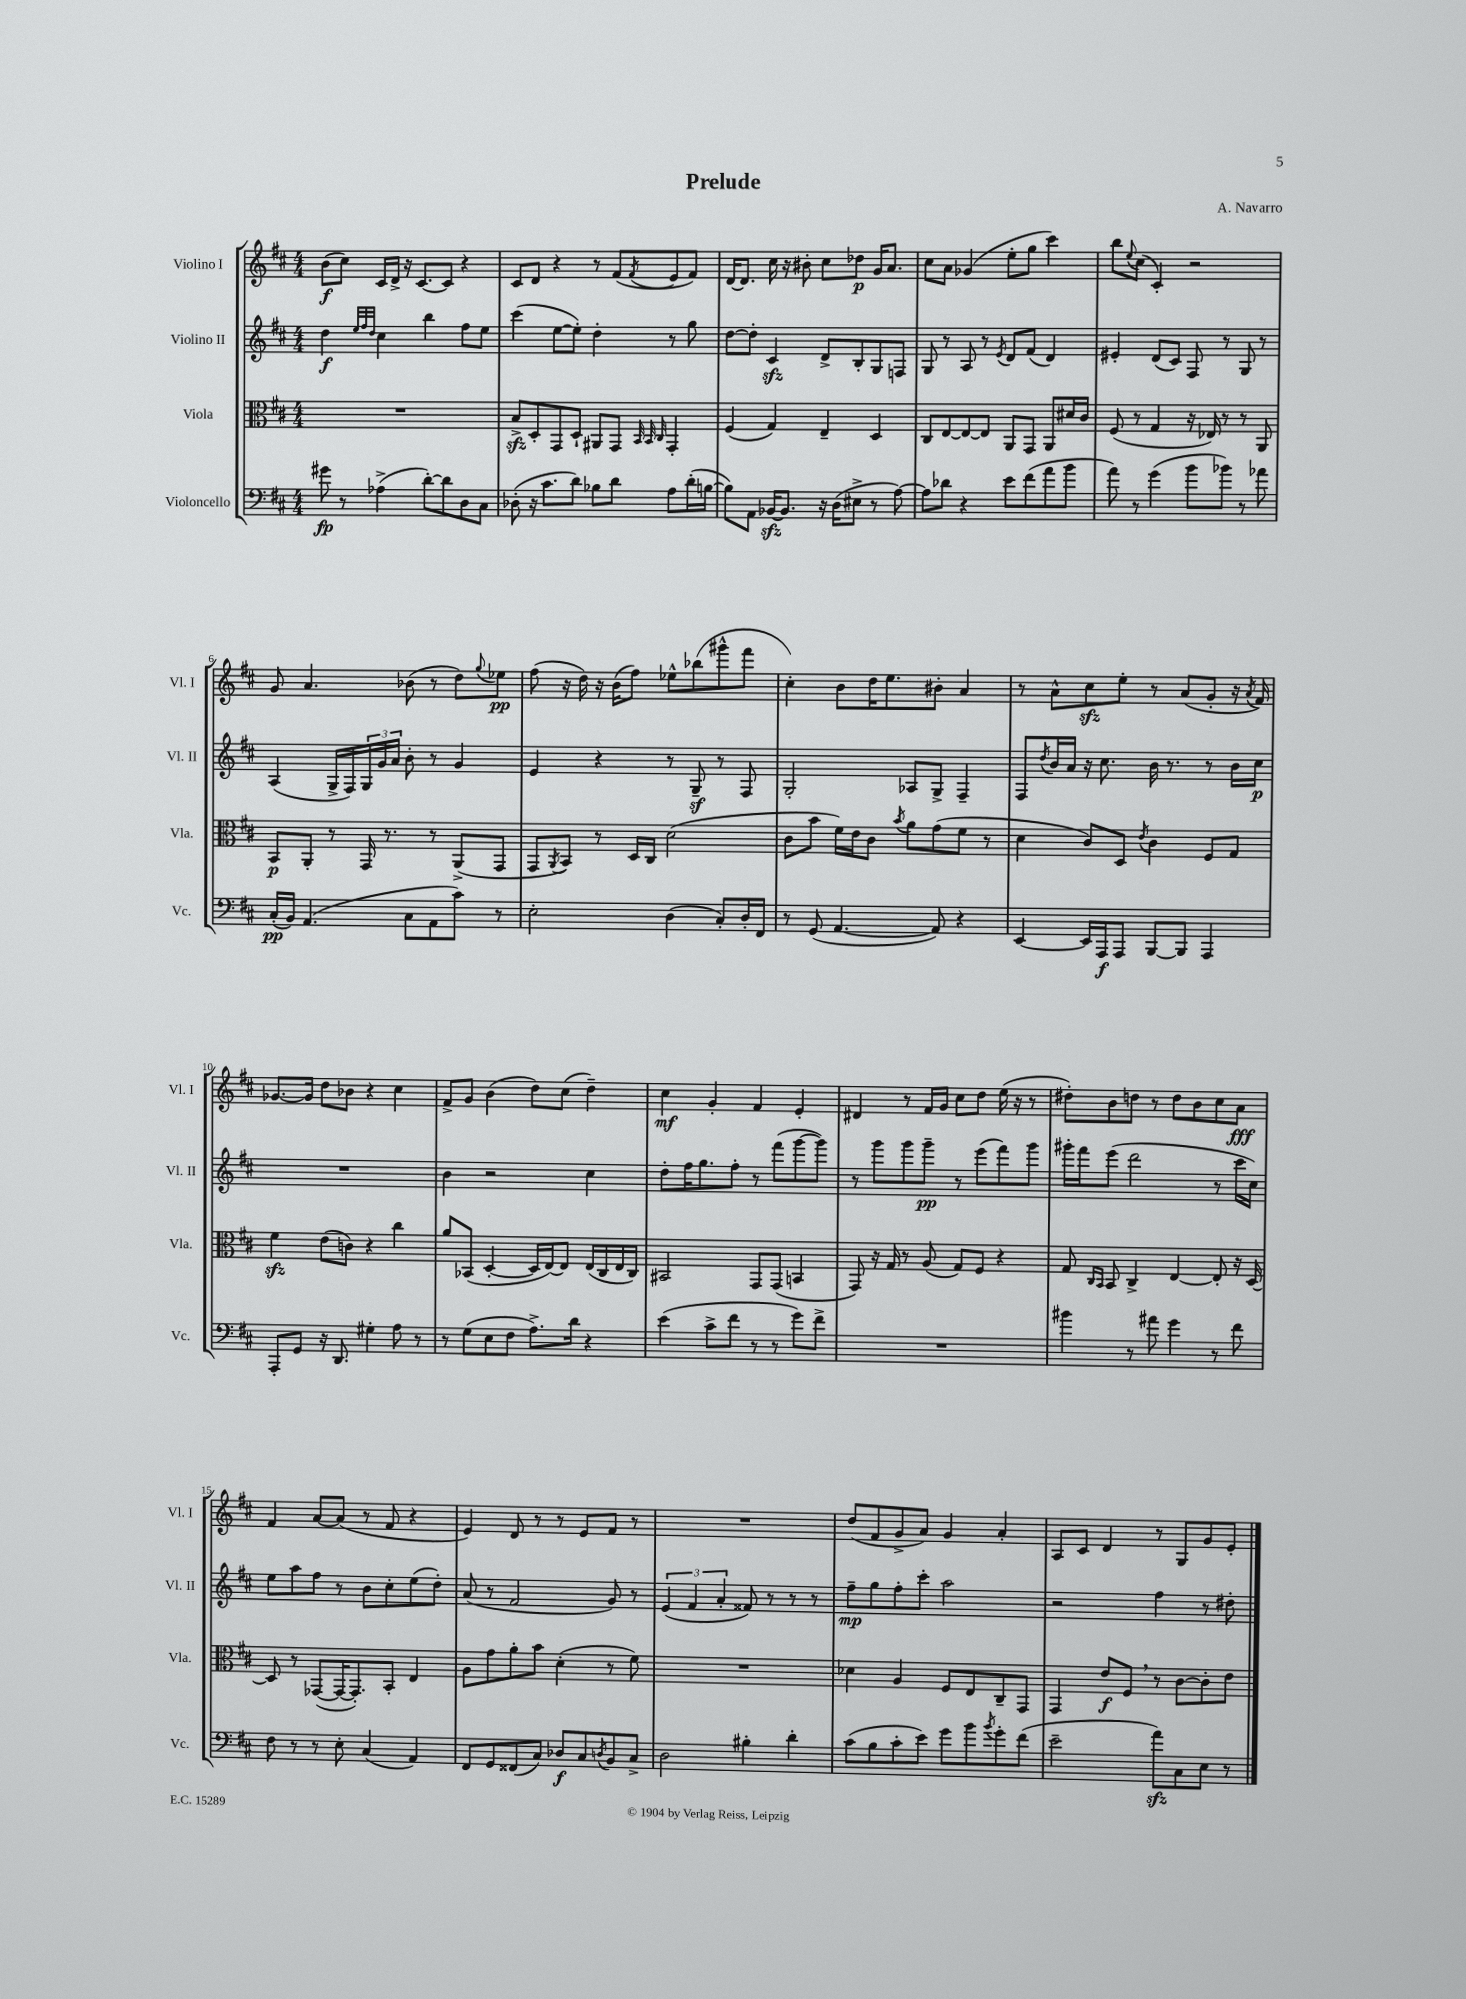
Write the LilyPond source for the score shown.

\header { title = "Prelude" composer = "A. Navarro" }
<<
\new StaffGroup <<
\new Staff = "s0" \with { instrumentName = "Violino I" shortInstrumentName = "Vl. I" } {
    \clef treble \key d \major \numericTimeSignature \time 4/4
    b'8\f( cis''8) cis'16 d'16-> r16 cis'8.~ cis'8 r4 |
    cis'8 d'8 r4 r8 fis'8( \acciaccatura { fis'8 } e'8 fis'8) |
    d'16~ d'8. cis''16 r16 bis'8-. cis''8 des''8\p g'16 a'8. |
    cis''8 a'8 ges'4( e''8-. g''8 cis'''4) |
    b''8 \appoggiatura { e''8 } cis''8( cis'4-.) r2 |
    g'8 a'4. bes'8( r8 d''8) \appoggiatura { g''8 } ees''8\pp |
    fis''8( r16 d''16) r16 b'16( fis''8) ees''8-^ bes''8( gis'''8-^ fis'''8 |
    cis''4-.) b'8 d''16 e''8. bis'8-. a'4 |
    r8 a'8-^ cis''8\sfz e''8-. r8 a'8( g'8-. r16 \acciaccatura { a'8 } fis'16) |
    ges'8.~ ges'16 d''8 bes'8 r4 cis''4 |
    fis'8-> g'8 b'4( d''8) cis''8( d''4--) |
    cis''4\mf g'4-. fis'4 e'4-. |
    dis'4 r8 fis'16 g'16 cis''8 d''8 e''16( r16 r8 |
    dis''8-.) b'8 d''8 r8 d''8 b'8 cis''8 a'8\fff |
    fis'4 a'8~ a'8( r8 fis'8 r4 |
    e'4) d'8 r8 r8 e'8 fis'8 r8 |
    R1 |
    d''8( fis'8 g'8-> a'8) g'4 a'4-. |
    a8 cis'8 d'4 r8 g8 g'8 e'8-. \bar "|." |
}
\new Staff = "s1" \with { instrumentName = "Violino II" shortInstrumentName = "Vl. II" } {
    \clef treble \key d \major \numericTimeSignature \time 4/4
    d''4\f \grace { e''32 fis''32 d''32 } cis''4 b''4 fis''8 e''8 |
    cis'''4( e''8~ e''8-.) d''4-. r8 g''8 |
    d''8~ d''8-. cis'4\sfz d'8-> b8-. g8 f8 |
    g8 r8 a8 r8 \acciaccatura { e'8 } d'8 fis'8( d'4) |
    eis'4-. d'8( cis'8) fis8 r8 g8 r8 |
    a4( g16-> fis16) \tuplet 3/2 { g16 g'16 a'16 } b'8-. r8 g'4 |
    e'4 r4 r8 g8--\sf r8 fis8 |
    g2-. aes8 g8-> fis4-- |
    fis8 \acciaccatura { d''8 } b'16 a'16 r16 cis''8. b'16 r8. r8 b'16 cis''16\p |
    R1 |
    b'4 r2 cis''4 |
    d''8-. fis''16 g''8. fis''8-. r8 fis'''8( g'''8~ g'''8) |
    r8 g'''8 g'''8 g'''8--\pp r8 e'''8( fis'''8) g'''8 |
    gis'''16-. fis'''16 e'''8( d'''2 r8 cis'''16 cis''16) |
    e''8 a''8 fis''8 r8 b'8 cis''8-. e''8( d''8-.) |
    a'8( r8 fis'2 g'8) r8 |
    \tuplet 3/2 { e'4( fis'4 a'4-. } fisis'8) r8 r8 r8 |
    fis''8--\mp g''8 fis''8-. cis'''8-. a''2 |
    r2 fis''4 r8 dis''8-. \bar "|." |
}
\new Staff = "s2" \with { instrumentName = "Viola" shortInstrumentName = "Vla." } {
    \clef alto \key d \major \numericTimeSignature \time 4/4
    R1 |
    b8->\sfz d8-. g,8 d8-! ais,8 g,8 \grace { b,32 b,32 cis32 } g,4-. |
    fis4( g4) e4-- d4 |
    cis8 e8~ e8~ e8 a,8 g,8 a,8 dis'16 cis'16 |
    fis8( r8 g4 r16 ees16) r8 r8 a,8 |
    b,8\p a,8-. r8 g,16 r8. r8 a,8->( g,8 |
    g,8 \acciaccatura { a,8 } b,8) r8 d16 cis16 d'2( |
    cis'8 b'8 fis'16) e'16 cis'8 \acciaccatura { b'8 } a'8 g'8( fis'8 r8 |
    d'4 cis'8) d8 \acciaccatura { e'8 } cis'4 fis8 g8 |
    fis'4\sfz e'8( c'8) r4 cis''4 |
    a'8 bes,8( d4~-. d16 e16~) e8 e16( cis16 e16 cis16) |
    bis,2 g,8 g,8( b,4 |
    g,8) r16 g16 r8 a8( g8) fis8 r4 |
    g8 \grace { cis16 b,16 } b,8 cis4-> e4~ e8-. r16 d16~ |
    d8 r8 ges,8~( ges,16~ ges,8.-.) b,8-. e4 |
    a8 g'8 a'8-. b'8 d'4-.( r8 fis'8) |
    R1 |
    des'4 a4 fis8 e8 cis8-- g,8 |
    g,4 e'8\f fis8 \breathe r8 cis'8~ cis'8-. e'8 \bar "|." |
}
\new Staff = "s3" \with { instrumentName = "Violoncello" shortInstrumentName = "Vc." } {
    \clef bass \key d \major \numericTimeSignature \time 4/4
    gis'8\fp r8 aes4->( d'8~-.) d'8 d8 cis8 |
    des8-.( r16 cis'8. d'8) bes8 d'8 a8 d'16-.( b16~ |
    b8) a,8 bes,16~\sfz bes,8. r16 d16( eis8-> r8 a8~) |
    a8 des'8 r4 e'8 fis'8( a'8 b'8 |
    a'8) r8 g'4( b'8 bes'8) r8 aes'8 |
    cis16-.\pp( b,16) a,4.( cis8 a,8 cis'8) r8 |
    e2-. d4( cis8-.) d16-. fis,16 |
    r8 g,8( a,4.~ a,8) r4 |
    e,4~ e,16 a,,16\f a,,8 b,,8~ b,,8 a,,4 |
    a,,8-. g,8 r16 d,8. gis4-. a8 r8 |
    r8 g8( e8 fis8 a8.->) d'16 r4 |
    e'4( cis'8-> fis'8 r8 r8 g'8) fis'8-> |
    R1 |
    bis'4 r8 ais'8 g'4 r8 fis'8 |
    fis8 r8 r8 e8-. cis4( a,4) |
    fis,8 g,8 fisis,8( cis8) des8\f cis8 \acciaccatura { d8 } b,8 cis8-> |
    d2 bis4-. d'4-. |
    cis'8( b8 cis'8-. e'8) g'8 b'8 \acciaccatura { b'8 } g'8-. fis'8( |
    e'2-- a'8\sfz) cis8 e8 r8 \bar "|." |
}
>>
>>
